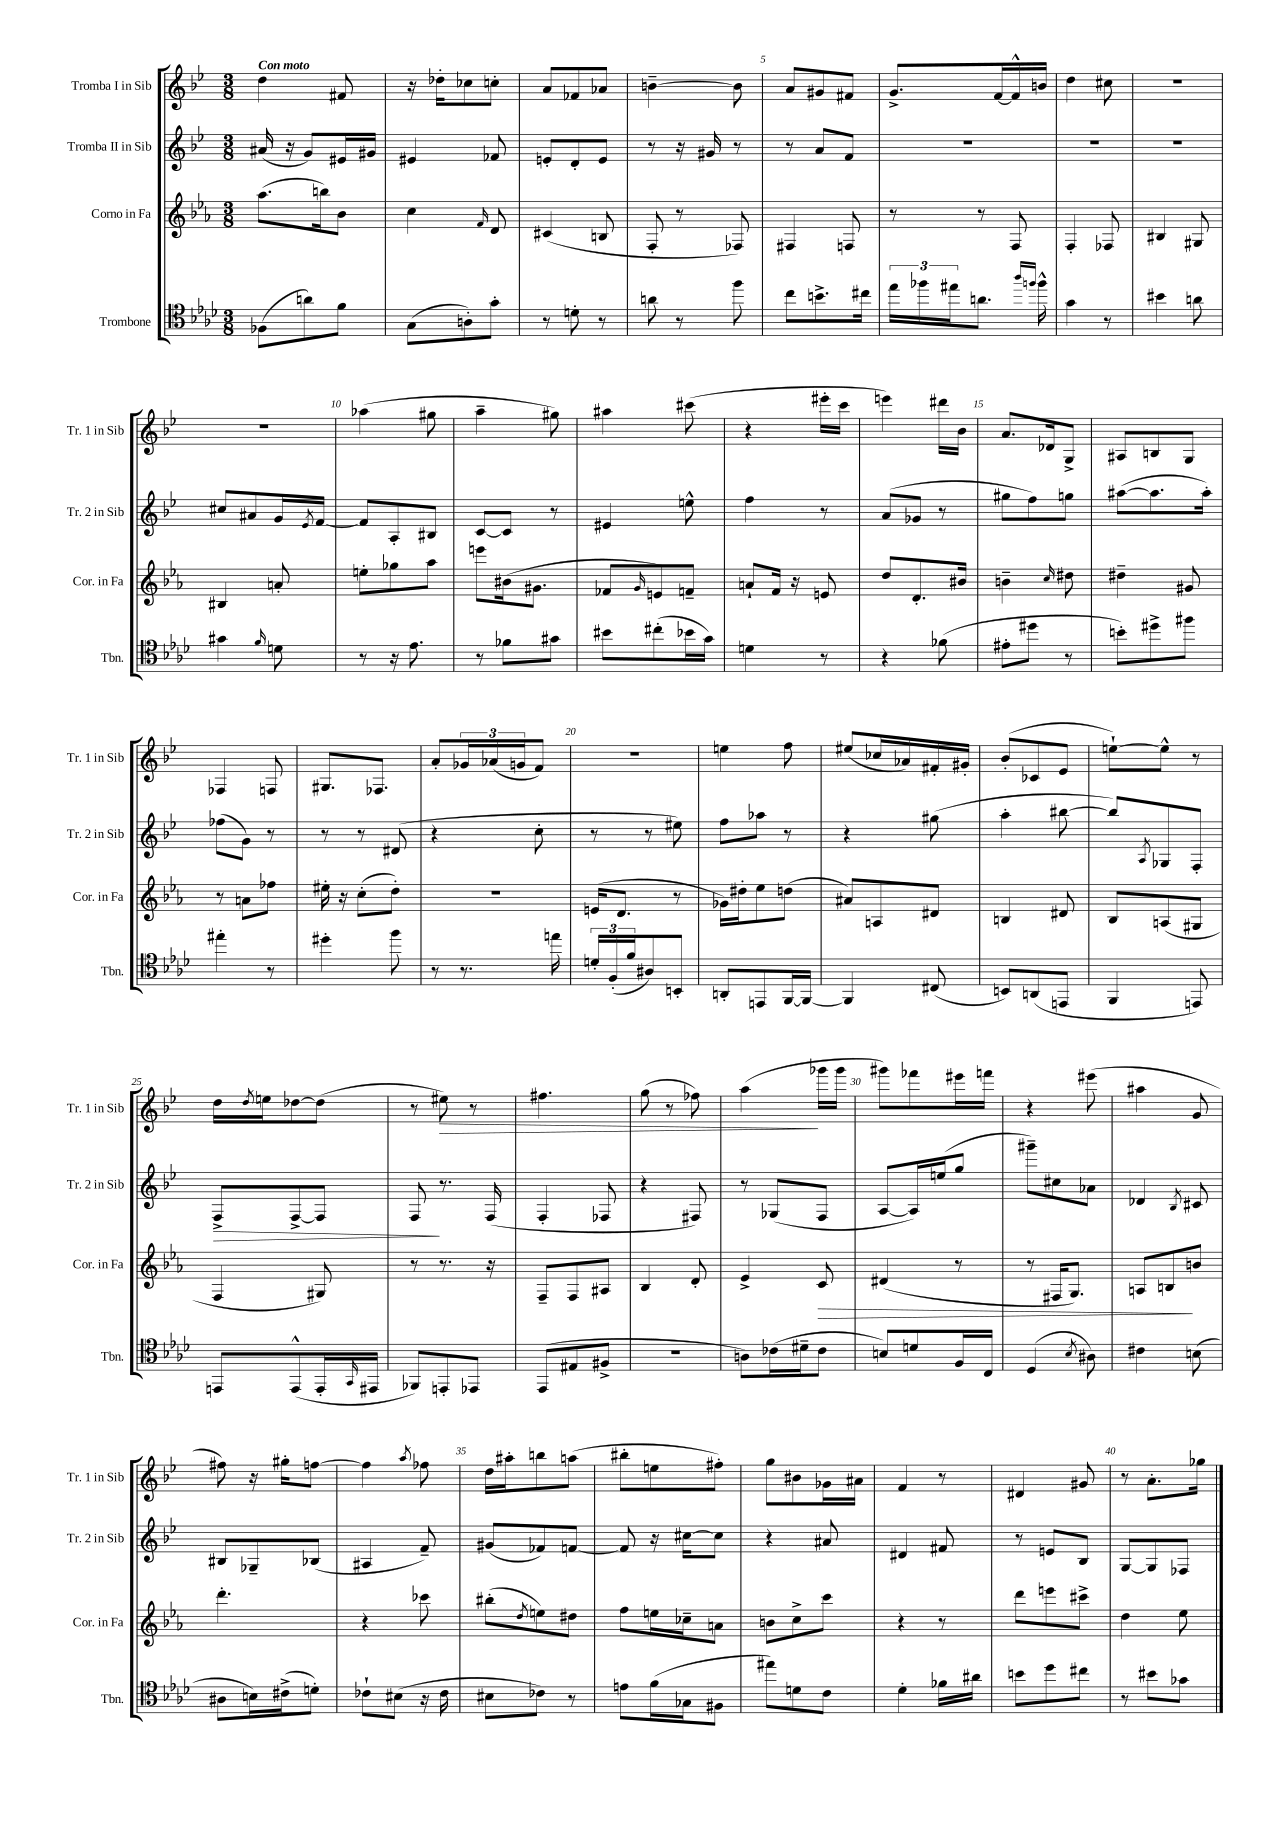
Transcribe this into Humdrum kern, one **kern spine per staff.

**kern	**kern	**kern	**kern
*staff4	*staff3	*staff2	*staff1
*clefC4	*clefG2	*clefG2	*clefG2
*k[b-e-a-d-]	*k[b-e-a-]	*k[b-e-]	*k[b-e-]
*M3/8	*M3/8	*M3/8	*M3/8
(8F-	(8.aa-	(16a#	4dd
.	.	16r	.
8a)	.	8g)	.
.	16bb)	.	.
8f	8b-	16e#	8f#
.	.	16g#	.
=	=	=	=
(8G	4cc	4e#	16r
.	.	.	16dd-'
8A')	.	.	8cc-
.	16qqf	.	.
8g'	8d	8f-	8cc'
=	=	=	=
8r	(4c#	8e'	8a
8d'	.	8d'	8f-
8r	8B	8e	8a-
=	=	=	=
8a	8F'	8r	[4b~
8r	8r	16r	.
.	.	16g#	.
8ff	8F-)	8r	8b]
=	=	=	=
8cc	4F#	8r	8a
8.b^	.	8a	8g#
.	8F	8f	8f#
16cc#	.	.	.
=	=	=	=
24ee-	8r	4.r	8.g^
24ff-	.	.	.
24ee#	.	.	.
8.a	8r	.	.
.	.	.	[16f
.	8F	.	16f^^]
16qqaa-	.	.	.
16qqff	.	.	.
16ff^^	.	.	16b
=	=	=	=
4g	4F'	4.r	4dd
8r	8F-	.	8cc#
=	=	=	=
4b#	4B#	4.r	4.r
8a	8G#	.	.
=	=	=	=
4g#	4B#	8cc#	4.r
.	.	8a#	.
16qqf	.	.	.
8d	8a'	16g	.
.	.	8qe-	.
.	.	[16f	.
=	=	=	=
8r	8ee'	8f]	(4aa-
16r	8gg-	8A'	.
8.e-	.	.	.
.	8aa-	8B#	8gg#
=	=	=	=
8r	8eee	[8c	4aa~
8f-	(16b#	8c]	.
.	8.g#	.	.
8g#	.	8r	8gg#)
=	=	=	=
8b#	8f-	4e#	4aa#
.	16qqg	.	.
(8cc#'	8e)	.	.
16b-	8f~	8ee^^	(8ccc#
16g)	.	.	.
=	=	=	=
4d	8a`	4ff	4r
.	16f	.	.
.	16r	.	.
8r	8e	8r	16eee#'
.	.	.	16ccc
=	=	=	=
4r	8dd	(8a	4eee)
.	8.d'	8g-	.
(8f-	.	8r	16ddd#
.	16b#	.	16b-
=	=	=	=
8e#'	4b~	8gg#	8.a
8dd#	.	8ff)	.
.	.	.	16d-
.	16qqcc	.	.
8r	8dd#	8gg	8G^
=	=	=	=
8b')	4dd#~	([8aa#	8A#
8dd#^	.	8.aa#]	8B
8ff#	8g#	.	8G
.	.	16aa#')	.
=	=	=	=
4ee#'	8r	(8ff-	4F-
.	8a	8g)	.
8r	8ff-	8r	8F
=	=	=	=
4dd#'	16ee#'	8r	8.G#
.	16r	.	.
.	(8cc'	8r	.
.	.	.	8.F-
8ff	8dd')	(8d#	.
=	=	=	=
8r	4.r	4r	8a'
8.r	.	.	24g-
.	.	.	(24a-
.	.	.	24g
.	.	8cc'	8f)
16ee	.	.	.
=	=	=	=
24d'	(16e	8r	4.r
(24F'	.	.	.
.	8.d	.	.
24f	.	.	.
8A#)	.	8r	.
8BB'	8r	8ee#)	.
=	=	=	=
8AA'	16g-)	8ff	4ee
.	16dd#'	.	.
8EE	8ee-	8aa-	.
[16FF	(8dd	8r	8ff
16FF_	.	.	.
=	=	=	=
4FF]	8a#)	4r	(8ee#
.	8A	.	16cc-
.	.	.	16a-)
(8C#	8d#	(8gg#	16f#'
.	.	.	16g#'
=	=	=	=
8BB)	4B	4aa'	(8b-'
(8AA	.	.	8c-
8EE	8d#	[8bb#	8e-
=	=	=	=
4FF	8B-	8bb#])	[8ee`)
.	.	8qA	.
.	(8A	8G-	8ee^^]
8EE)	8G#	8F'	8r
=	=	=	=
8EE	4F	8F^	16dd
.	.	.	8qdd
.	.	.	16ee
(8EE^^	.	[8F^	[8dd-
16EE'	8G#)	8F]	(8dd-]
16qqGG	.	.	.
16EE#	.	.	.
=	=	=	=
8FF-)	8r	8F	8r
8EE'	8.r	8.r	8ee#)
8EE-	.	.	8r
.	16r	(16F	.
=	=	=	=
(8EE-	8F~	4F'	4.ff#
8E#	8F	.	.
8F#^	8A#	8F-	.
=	=	=	=
4.r	4B-	4r	(8gg
.	.	.	8r
.	8d'	8F#)	8ff-)
=	=	=	=
8A)	4e-^	8r	(4aa
(16c-	.	(8G-	.
16d#~	.	.	.
8c-	8c	8F	16ggg-
.	.	.	16ggg-
=	=	=	=
8B)	(4d#	[8A	8ggg#)
8d	.	16A])	8fff-
.	.	(16ee	.
16F	8r	8gg	16eee#
16C	.	.	16fff
=	=	=	=
(4D-	8r	8ggg#~)	4r
.	16F#	8cc#	.
.	8.G)	.	.
8qB-	.	.	.
8A#)	.	8a-	(8eee#
=	=	=	=
4c#	8A	4d-	4aa#
.	8B	.	.
.	.	8qB-	.
(8B	8b	8c#	8g
=	=	=	=
8A#	4.ddd'	8B#	8ff#)
16B)	.	8G-~	16r
(16c#^	.	.	16gg#'
8d')	.	(8B-	[8ff
=	=	=	=
8c-`	4r	4A#	4ff]
(8B#	.	.	.
.	.	.	8qaa
16r	8ccc-	8f~)	8ff-
16c-	.	.	.
=	=	=	=
8B#	(8bb#'	(8g#	16dd
.	.	.	16aa#'
.	8qdd	.	.
8c-)	8ee)	8f-)	8bb
8r	8dd#	[8f	(8aa
=	=	=	=
8e	8ff	8f]	8bb#'
(16f	16ee	16r	8ee
16G-	16cc-~	[16cc#	.
8F#	8a	8cc#]	8ff#')
=	=	=	=
8ee#)	8b	4r	8gg
8d	8cc^	.	8b#
8c	8ccc	8a#	16g-
.	.	.	16a#
=	=	=	=
4d-'	4r	4d#	4f
16f-	8r	8f#	8r
16a#	.	.	.
=	=	=	=
8b	8ddd	8r	4d#
8dd-	8eee	8e	.
8cc#	8ccc#^	8B-	8g#
=	=	=	=
8r	4dd	[8G	8r
8b#	.	8G]	8.a'
8g-	8ee-	8F-	.
.	.	.	16gg-
==	==	==	==
*-	*-	*-	*-
